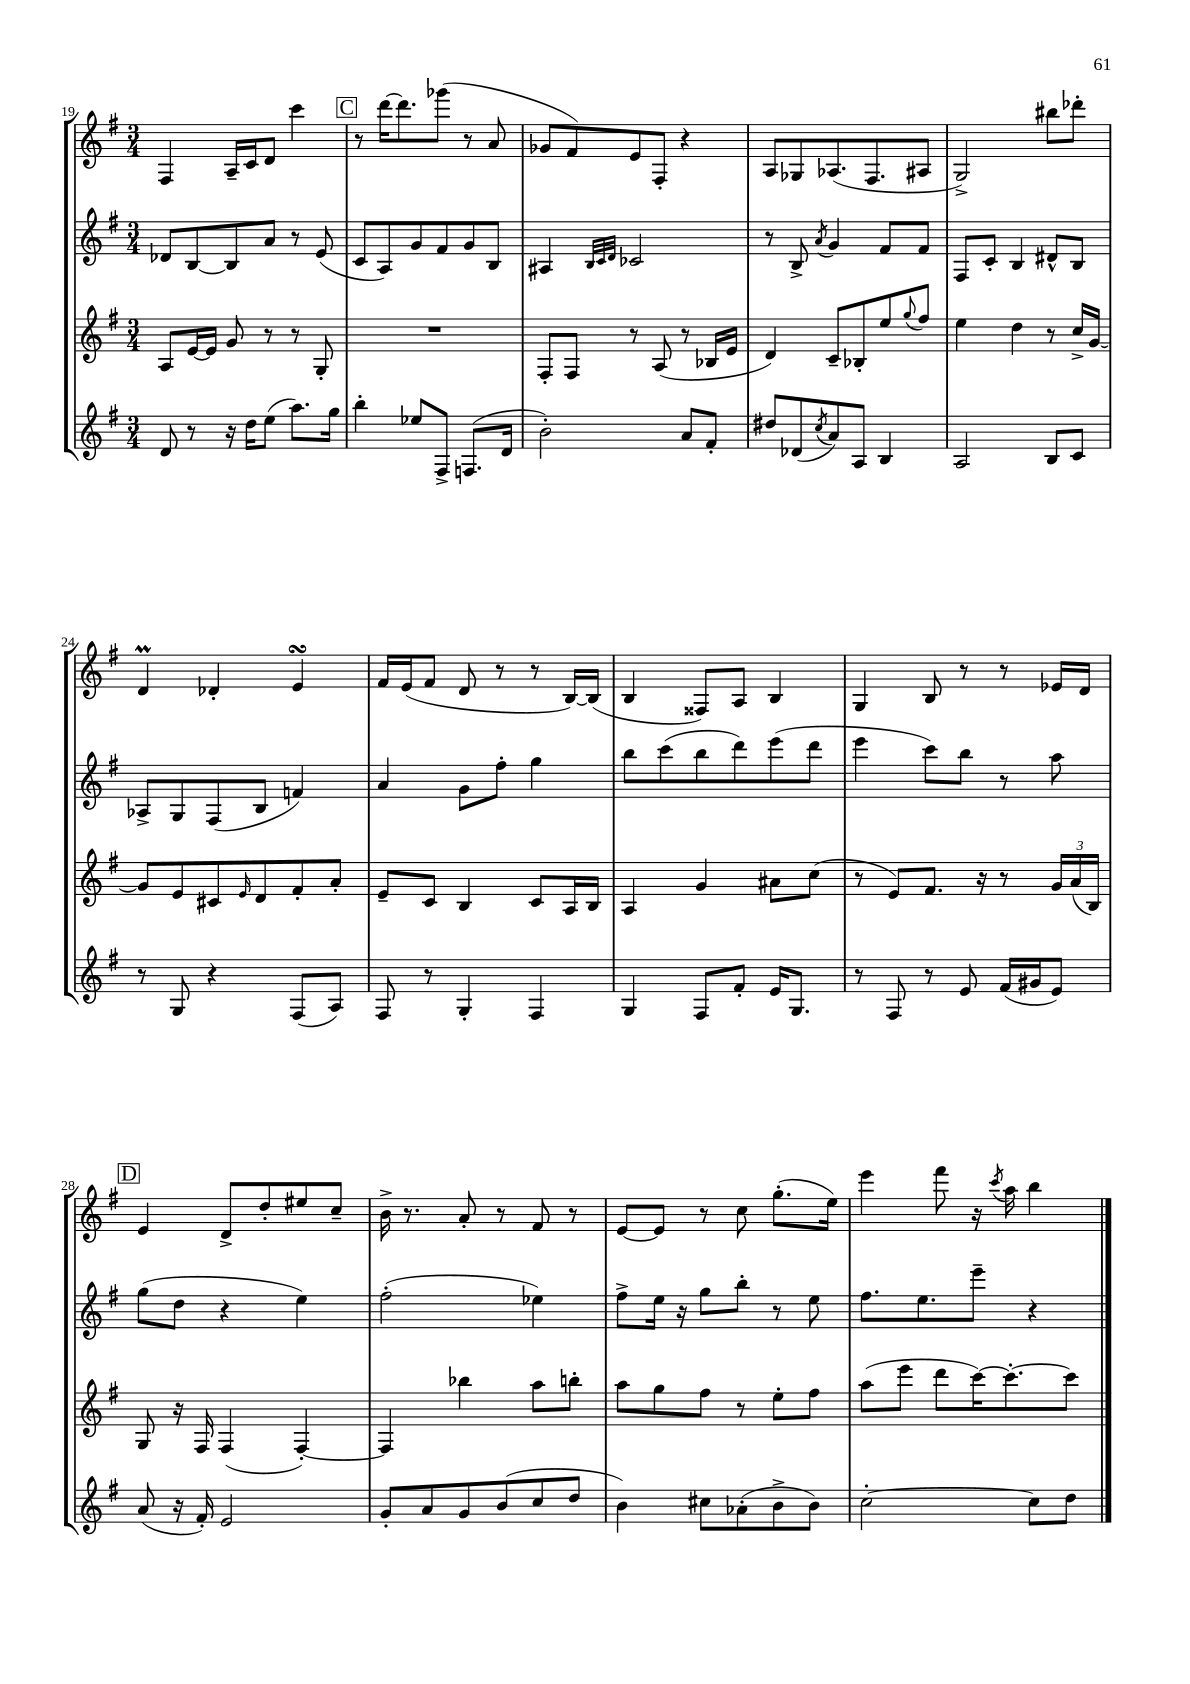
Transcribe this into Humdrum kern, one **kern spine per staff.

**kern	**kern	**kern	**kern
*part4	*part3	*part2	*part1
*staff4	*staff3	*staff2	*staff1
*clefG2	*clefG2	*clefG2	*clefG2
*k[f#]	*k[f#]	*k[f#]	*k[f#]
*M3/4	*M3/4	*M3/4	*M3/4
=19	=19	=19	=19
8d/	8A/L	8d-X/L	4F#/
8r	[16e/L	[8B/	.
.	16e/JJ]	.	.
16r	8g/	8B/]	16A~/LL
16dd\KL	.	.	16c/J
(8ee\J	8r	8a/J	8d/J
8.aa\L)	8r	8r	4ccc\
.	8G'/	(8e/	.
16gg\Jk	.	.	.
!!LO:REH:place=s1:t=C
=20	=20	=20	=20
4bb'\	2.r	8c/L	8r
.	.	8A/)	[16ddd\KL
.	.	.	8.ddd\]
8ee-X/L	.	8g/	.
8F#^/J	.	8f#/	(8ggg-X\J
(8.Fn/L	.	8g/	8r
.	.	8B/J	8a/
16d/Jk	.	.	.
=21	=21	=21	=21
2b'\)	8F#'/L	4A#X/	8g-X/L
.	8F#/J	.	8f#/)
.	.	32qqB/LLL	.
.	.	32qqc/	.
.	.	32qqd/JJJ	.
.	8r	2c-X/	8e/
.	(8A/	.	8F#'/J
8a/L	8r	.	4r
8f#'/J	16B-X/LL	.	.
.	16e/JJ	.	.
=22	=22	=22	=22
8dd#X/L	4d/)	8r	8A/L
(8d-X/	.	8B^/	8G-X/
8qcc/	.	8qa/	.
8a/)	8c~/L	4g/	(8.A-X/
8A/J	8B-X'/	.	.
.	.	.	8.F#/
4B/	8ee/	8f#/L	.
.	8qqgg/	.	.
.	8ff#/J	8f#/J	8A#X/J
=23	=23	=23	=23
2A/	4ee\	8F#/L	2G^/)
.	.	8c'/J	.
.	4dd\	4B/	.
8B/L	8r	8d#X^^/L	8bb#X\L
8c/J	16cc^/LL	8B/J	8ddd-X'\J
.	[16g/JJ	.	.
!!LO:LB:g=z
=24	=24	=24	=24
8r	8g/L]	8A-X^/L	4dM/
8G/	8e/	8G/	.
4r	8c#X/	(8F#/	4d-X'/
.	16qqe/	.	.
.	8d/	8B/J	.
(8F#/L	8f#'/	4fn/)	4esSSS/
8A/J)	8a'/J	.	.
=25	=25	=25	=25
8F#/	8e~/L	4a/	16f#/LL
.	.	.	(16e/J
8r	8c/J	.	8f#/J
4G'/	4B/	8g\L	8d/
.	.	8ff#'\J	8r
4F#/	8c/L	4gg\	8r
.	16A/L	.	[16B/LL)
.	16B/JJ	.	(16B/JJ]
=26	=26	=26	=26
4G/	4A/	8bb\L	4B/
.	.	(8ccc\	.
8F#/L	4g/	8bb\	8F##X/L)
8f#'/J	.	8ddd\)	8A/J
16e/KL	8a#X\L	(8eee\	4B/
8.G/J	.	.	.
.	(8cc\J	8ddd\J	.
=27	=27	=27	=27
8r	8r	4eee\	4G/
8F#/	8e/L)	.	.
8r	8.f#/J	8ccc\L)	8B/
8e/	.	8bb\J	8r
.	16r	.	.
(16f#/LL	8r	8r	8r
16g#X/J	.	.	.
8e/J)	24g/LL	8aa\	16e-X/LL
.	(24a/	.	.
.	.	.	16d/JJ
.	24B/JJ)	.	.
!!LO:LB:g=z
!!LO:REH:place=s1:t=D
=28	=28	=28	=28
(8a/	8G/	(8gg\L	4e/
16r	16r	8dd\J	.
16f#'/)	16F#/	.	.
2e/	(4F#/	4r	8d^/L
.	.	.	8dd'/
.	[4F#'/)	4ee\)	8ee#X/
.	.	.	8cc~/J
=29	=29	=29	=29
8g'/L	4F#/]	(2ff#'\	16b^\
.	.	.	8.r
8a/	.	.	.
8g/	4bb-X\	.	8a'/
(8b/	.	.	8r
8cc/	8aa\L	4ee-X\)	8f#/
8dd/J	8bbn'\J	.	8r
=30	=30	=30	=30
4b\)	8aa\L	8ff#^\L	[8e/L
.	8gg\	16ee\Jk	8e/J]
.	.	16r	.
8cc#X\L	8ff#\J	8gg\L	8r
(8a-X'\	8r	8bb'\J	8cc\
8b^\	8ee'\L	8r	(8.gg'\L
8b\J)	8ff#\J	8ee\	.
.	.	.	16ee\Jk)
=31	=31	=31	=31
[2cc'\	(8aa\L	8.ff#\L	4eee\
.	8eee\J	.	.
.	.	8.ee\	.
.	8ddd\L	.	8fff#\
.	[16ccc\K)	8eee~\J	16r
.	.	.	8qccc/
.	8.ccc'\_	.	16aa\
8cc\L]	.	4r	4bb\
8dd\J	8ccc\J]	.	.
==	==	==	==
*-	*-	*-	*-
